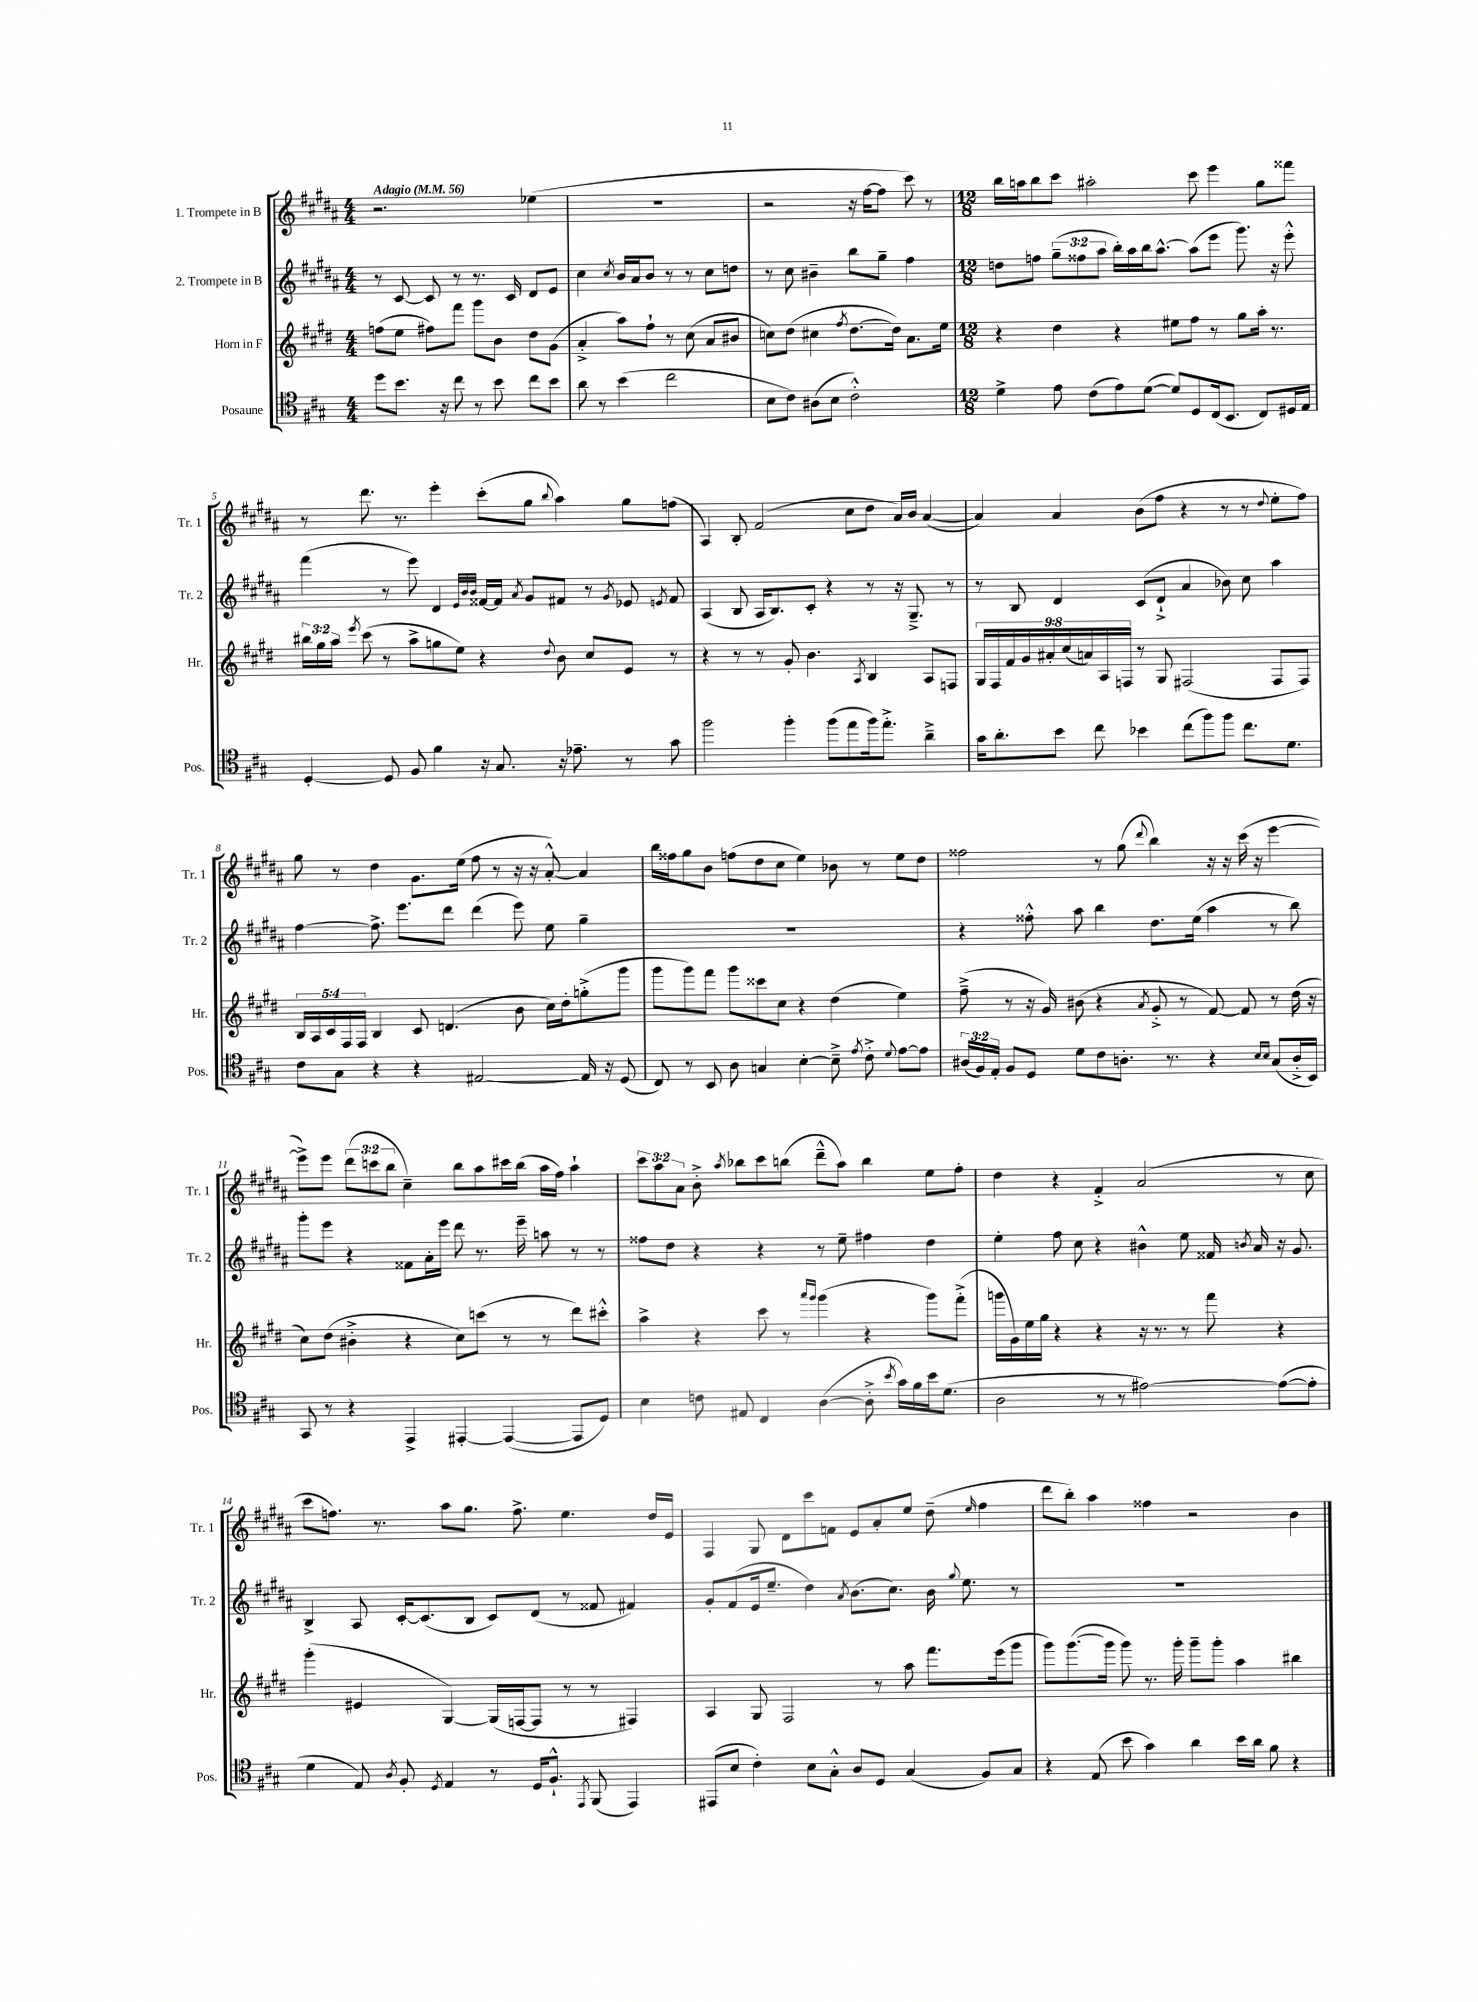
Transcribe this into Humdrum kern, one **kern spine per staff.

**kern	**kern	**kern	**kern
*part4	*part3	*part2	*part1
*staff4	*staff3	*staff2	*staff1
*I"Posaune	*I"Horn in F	*I"2. Trompete in B	*I"1. Trompete in B
*I'Pos.	*I'Hr.	*I'Tr. 2	*I'Tr. 1
*clefC4	*clefG2	*clefG2	*clefG2
*k[f#c#g#]	*k[f#c#g#d#]	*k[f#c#g#d#a#]	*k[f#c#g#d#a#]
*M4/4	*M4/4	*M4/4	*M4/4
*MM56	*MM56	*MM56	*MM56
=1	=1	=1	=1
!	!	!	!LO:TX:a:B:t=Adagio
8dd\L	(8ffn\L	8r	2.r
8.b\J	8ee\J	[8c#/	.
.	8ff#X\L)	8c#/]	.
16r	.	.	.
8cc#\	8fff#\J	8r	.
8r	8ggg#\L	8.r	.
8b\	8b\J	.	.
.	.	16c#/	.
8cc#\L	8dd#\L	8d#/L	(4ee-X\
8b\J	(8g#\J	8e/J	.
=2	=2	=2	=2
8a\	4a'^/	4cc#\	1r
8r	.	.	.
.	.	8qcc#/	.
(4b\	8aa\L)	16b/LL	.
.	.	16a#/J	.
.	8ff#`\J	8b/J	.
2cc#\	8r	8r	.
.	(8cc#\	8r	.
.	8a/L	8cc#\L	.
.	8b#X/J	8ddn\J	.
=3	=3	=3	=3
8B\L	8ccn\L)	8r	2r
8c#\J)	(8dd#\J	8cc#\	.
(8A#X\L	4cc#X\	4b#X~\	.
8B\J	.	.	.
.	8qff#/	.	.
2c#'^^\)	[8.dd#\L	8bb\L	16r
.	.	.	[16ff#\KL
.	.	8gg#~\J	8ff#\J]
.	16dd#\Jk])	.	.
.	8.a\L	4ff#\	8ccc#\)
.	.	.	8r
.	16ee\Jk	.	.
=4	=4	=4	=4
*M12/8	*M12/8	*M12/8	*M12/8
4d^\	4r	8ddn\L	16bb\LL
.	.	.	16aan\J
.	.	8ffn\J	8bb\
8e\	4dd#\	(12gg#~\L	8ccc#\J
.	.	12ff##X\	.
(8c#\L	.	.	2aa#X'\
.	.	12aa#\J	.
8e\)	4r	16bb'\LL)	.
.	.	16aa#\	.
([8d\J	.	16bb\J	.
.	.	[8.aa#^^\J	.
8d/L])	8ee#X\L	.	.
8D/	8ff#\J	(8aa#\L]	8ccc#\
(16C#/k	8r	8eee\J	4eee\
8.BB/J	.	.	.
.	8gg#\L	8.ggg#\)	.
8C#/L)	16aa'\Jk	.	8gg#\L
.	8.r	16r	.
16D#X/L	.	8eee'^^\	8fff##X\J
16E/JJ	.	.	.
!!LO:LB:g=z
=5	=5	=5	=5
[4D'/	24bb#X\LL	(4fff#\	8r
.	24gg#\	.	.
.	24aa\JJ	.	.
.	8qeee/	.	.
.	(8ccc#\	.	8.ddd#\
8D/]	8r	8r	.
.	.	.	8.r
8F#/	8aa^\L	8eee\)	.
4f#\	8ggn\	4d#/	4eee'\
.	8ee\J)	.	.
.	.	32qqe/LLL	.
.	.	32qqb/	.
.	.	32qqb/JJJ	.
16r	4r	[16f##X/LL	(8ccc#'\L
8.G#/	.	16f##/JJ]	.
.	.	8qa#/	.
.	.	8g#/L	8gg#\J
.	8qqdd#/	.	8qqbb/
16r	8b\	8f#X/J	4aa#\)
8.e-X~\	.	.	.
.	8cc#/L	8r	.
.	.	8qg#/	.
8r	8e/J	8e-X/	8gg#\L
.	.	8qen/	.
8g#\	8r	8f#/	(8ffn\J
=6	=6	=6	=6
2ff#\	4r	(4A#/	4A#/)
.	8r	8B/	8B'/
.	8r	16A#/KL	(2f#/
.	.	8.B/)	.
4ff#'\	8g#'/	.	.
.	4.b\	8c#'/J	.
(8ff#\L	.	4r	.
8ee\	.	.	8cc#\L
.	8qA/	.	.
16ff#\k)	4B/	8r	8dd#\J
8.ee'^\J	.	.	.
.	.	16r	16a#/LL)
.	.	8.G#~^/	16b/JJ
4a~^\	8A/L	.	([4a#/
.	8Fn/J	8r	.
=7	=7	=7	=7
16g#\KL	18G#/LL	8r	4a#/])
.	18F#/	.	.
8.a'\	.	.	.
.	18f#/	.	.
.	.	8B/	.
.	18g#/	.	.
.	18a#X'/	.	.
8b\J	.	4d#/	4a#/
.	(18cc#/	.	.
.	18an/)	.	.
8cc#\	.	.	.
.	18A/	.	.
.	18Fn/JJ	.	.
4b-X\	8r	(8c#/L	(8b\L
.	8G#/	8d#`^/J	8ff#\J
(8cc#\L	(2F#X/	4a#/	4r
8ff#\)	.	.	.
8ff#\J	.	8b-X\)	8r
8.cc#\L	.	8cc#\	8r
.	.	.	8qqdd#/
.	8F#/L	4aa#\	8ee'\L
8.d\J	.	.	.
.	8F#/J)	.	8ff#\J)
!!LO:LB:g=z
=8	=8	=8	=8
8c#\L	20B/LL	[4ff#\	8gg#\
.	20A/	.	.
.	20c#/	.	.
8G#\J	.	.	8r
.	20F#/	.	.
.	20F#/JJ	.	.
4r	4B/	8.ff#^\]	4dd#\
.	.	8.eee\L	.
4r	8c#/	.	8.g#\L
.	(4.dn/	8ddd#\J	.
.	.	.	(16ee\Jk
[2E#X/	.	(4ddd#\	8ff#\
.	.	.	8r
.	8b\	8eee\)	16r
.	.	.	16r
.	16cc#\LL)	8ee\	[8a#'^^/)
.	16dd#'\J	.	.
16E#/]	(8ggn'^\	4gg#~\	4a#/]
16r	.	.	.
(8D/	8ggg#\J	.	.
=9	=9	=9	=9
8C#/)	8ggg#\L	1.r	16bb\LL
.	.	.	16ff##X\J
8r	8ggg#\)	.	8gg#\
8BB/	8fff#\J	.	8b\J
8A\	8ggg#\L	.	(8ffn\L
4Gn/	8ccc##X\	.	8dd#\
.	8cc#\J	.	8cc#\J
[4B'\	4r	.	4ee\)
8B~^\]	(4dd#\	.	8b-X\
8qe/	.	.	.
8c#'^\	.	.	8r
8qqd/	.	.	.
[8e\L	4ee\)	.	8ee\L
8e\J]	.	.	8dd#\J
=10	=10	=10	=10
(24A#X/LL	(8ff#~^\	4r	2ff##X\
24F#/)	.	.	.
24E'/JJ	.	.	.
8F#/L	8r	.	.
8D/J	16r	8ff##X'^^\	.
.	16g#/)	.	.
8d\L	(8b#X\	8aa#\	.
8c#\	4r	4bb\	8r
8.An'\J	.	.	(8gg#\
.	8qa/	.	8qqddd#/
.	8g#'^/	8.dd#\L	4bb\)
8.r	.	.	.
.	8r	.	.
.	.	(16ee\Jk	.
4r	[8f#/)	4aa#\	16r
.	.	.	16r
.	8f#/]	.	(16ccc#\
.	.	.	16r
16qqB/LL	.	.	.
16qqB/JJ	.	.	.
(8G#/L	8r	8r	[4eee\
16A'^/L	(16dd#\	8bb\)	.
16BB/JJ)	16r	.	.
!!LO:LB:g=z
=11	=11	=11	=11
8GG#/	8cc#\L)	8ggg#'\L	8eee^\L])
8r	(8dd#\J	8eee\J	8eee\J
4r	4b#X'^\	4r	(12ddd#\L
.	.	.	12cccn\
.	.	.	12bb\J
4EE^/	4r	8f##X\L	4cc#~\)
.	.	16a#'\L	.
.	.	16eee\JJ	.
[4EE#X'/	8cc#\L)	8ddd#\	8bb\L
.	(8cccn\J	8.r	8aa#\
(4EE#/_	8r	.	16ccc#X\L
.	.	16eee~\	(16bb\JJ
.	8r	8aan\	16aa#\LL
.	.	.	16ff#\JJ)
8EE#/L]	8ddd#\L)	8r	4aa#`\
8D/J)	8ccc#X'^^\J	8r	.
=12	=12	=12	=12
4B\	4aa^\	8ff##X\L	12ccc#\L
.	.	.	12aa#\
.	.	8dd#\J	.
.	.	.	12a#\J
8cn\	4r	4r	8b'^\
.	.	.	8qaa#/
8E#X/	.	.	8bb-X\L
4C#/	8ccc#\	4r	8ccc#\
.	8r	.	(8bbn\J
.	16qqaaa/LL	.	.
.	16qqggg#/JJ	.	.
([4A\	(4ggg#\	8r	8ddd#~^^\L
.	.	8ee~\	8aa#\J)
8A'^\]	4r	4ff#X\	4bb\
8qb/	.	.	.
16g#\LL)	.	.	.
16f#\	.	.	.
16b\J	8ggg#\L)	4dd#\	8ee\L
(8.d\J	.	.	.
.	(8fff#'^\J	.	8ff#'\J
=13	=13	=13	=13
2A\	16gggn\LL	4ee'\	4dd#\
.	16g#\)	.	.
.	16ee\	.	.
.	16gg#\JJ	.	.
.	4r	8ff#\	4r
.	.	8cc#\	.
8r	4r	4r	4f#'^/
8r	.	.	.
[2e#X\)	16r	4b#X^^\	(2a#/
.	8.r	.	.
.	8r	8ee\	.
.	8fff#\	16f##X/	.
.	.	8qbn/	.
.	.	16a#/	.
(8e#\L_	4r	16r	8r
.	.	8.g#/	.
8e#'\J]	.	.	8cc#\
!!LO:LB:g=z
=14	=14	=14	=14
4d\	(4ggg#'\	4B^/	8ccc#\L
.	.	.	8.ffn\J)
8E/)	4e#X/	8A#/	.
.	.	.	8.r
8qA/	.	.	.
8F#'/	.	[16c#'/KL	.
.	.	(8.c#/]	.
8qD/	.	.	.
4E/	[4G#/)	.	8aa#\L
.	.	8B/J	8.gg#\J
8r	(16G#/LL]	8c#/L)	.
.	[16Fn/J	.	8.ff^\
16D/KL	8F/J]	(8d#/J	.
8.F#`^^/J	.	.	.
.	8r	8r	4.ee\
8qEE/	.	.	.
(8FF#/	8r	8f##X/	.
4EE/)	4F#X/)	4f#X/)	.
.	.	.	16dd#/LL
.	.	.	16e/JJ
=15	=15	=15	=15
(8EE#X/L	4A/	8g#'/L	4F#/
8B/J	.	(8f#/	.
4c#'\)	8G#/	16e/k	8G#/
.	.	8.ee~/J	.
.	2F#/	.	8d#\L
8B\L	.	4dd#\)	8ccc#\
8G#'^^\J	.	.	8fn\J
.	.	8qa#/	.
8A/L	.	(8.b\L	8e/L
8D/J	8r	.	8a#'/
.	.	8.cc#\J)	.
(4G#/	8aa\	.	8ee/J
.	8.fff#\L	16b\	(8dd#~\
.	.	8qqgg#/	.
.	.	8.ee\	.
.	.	.	16qqee/
8F#/L)	.	.	4ff#\
.	(16eee\k	.	.
8G#/J	8ggg#\J	8r	.
=16	=16	=16	=16
4r	8ggg#\L)	1.r	8ddd#\L
.	([8.ggg#\	.	8bb'\J)
(8E/	.	.	4aa#\
.	16ggg#\Jk]	.	.
8b\	8ggg#\)	.	.
4g#\)	8.r	.	4ff##X\
.	16ggg#'\	.	.
4a\	8ggg#~\L	.	2r
.	8ggg#'\J	.	.
16b\LL	4aa\	.	.
16a\JJ	.	.	.
8f#\	.	.	.
4r	4bb#X\	.	4b\
==	==	==	==
*-	*-	*-	*-
